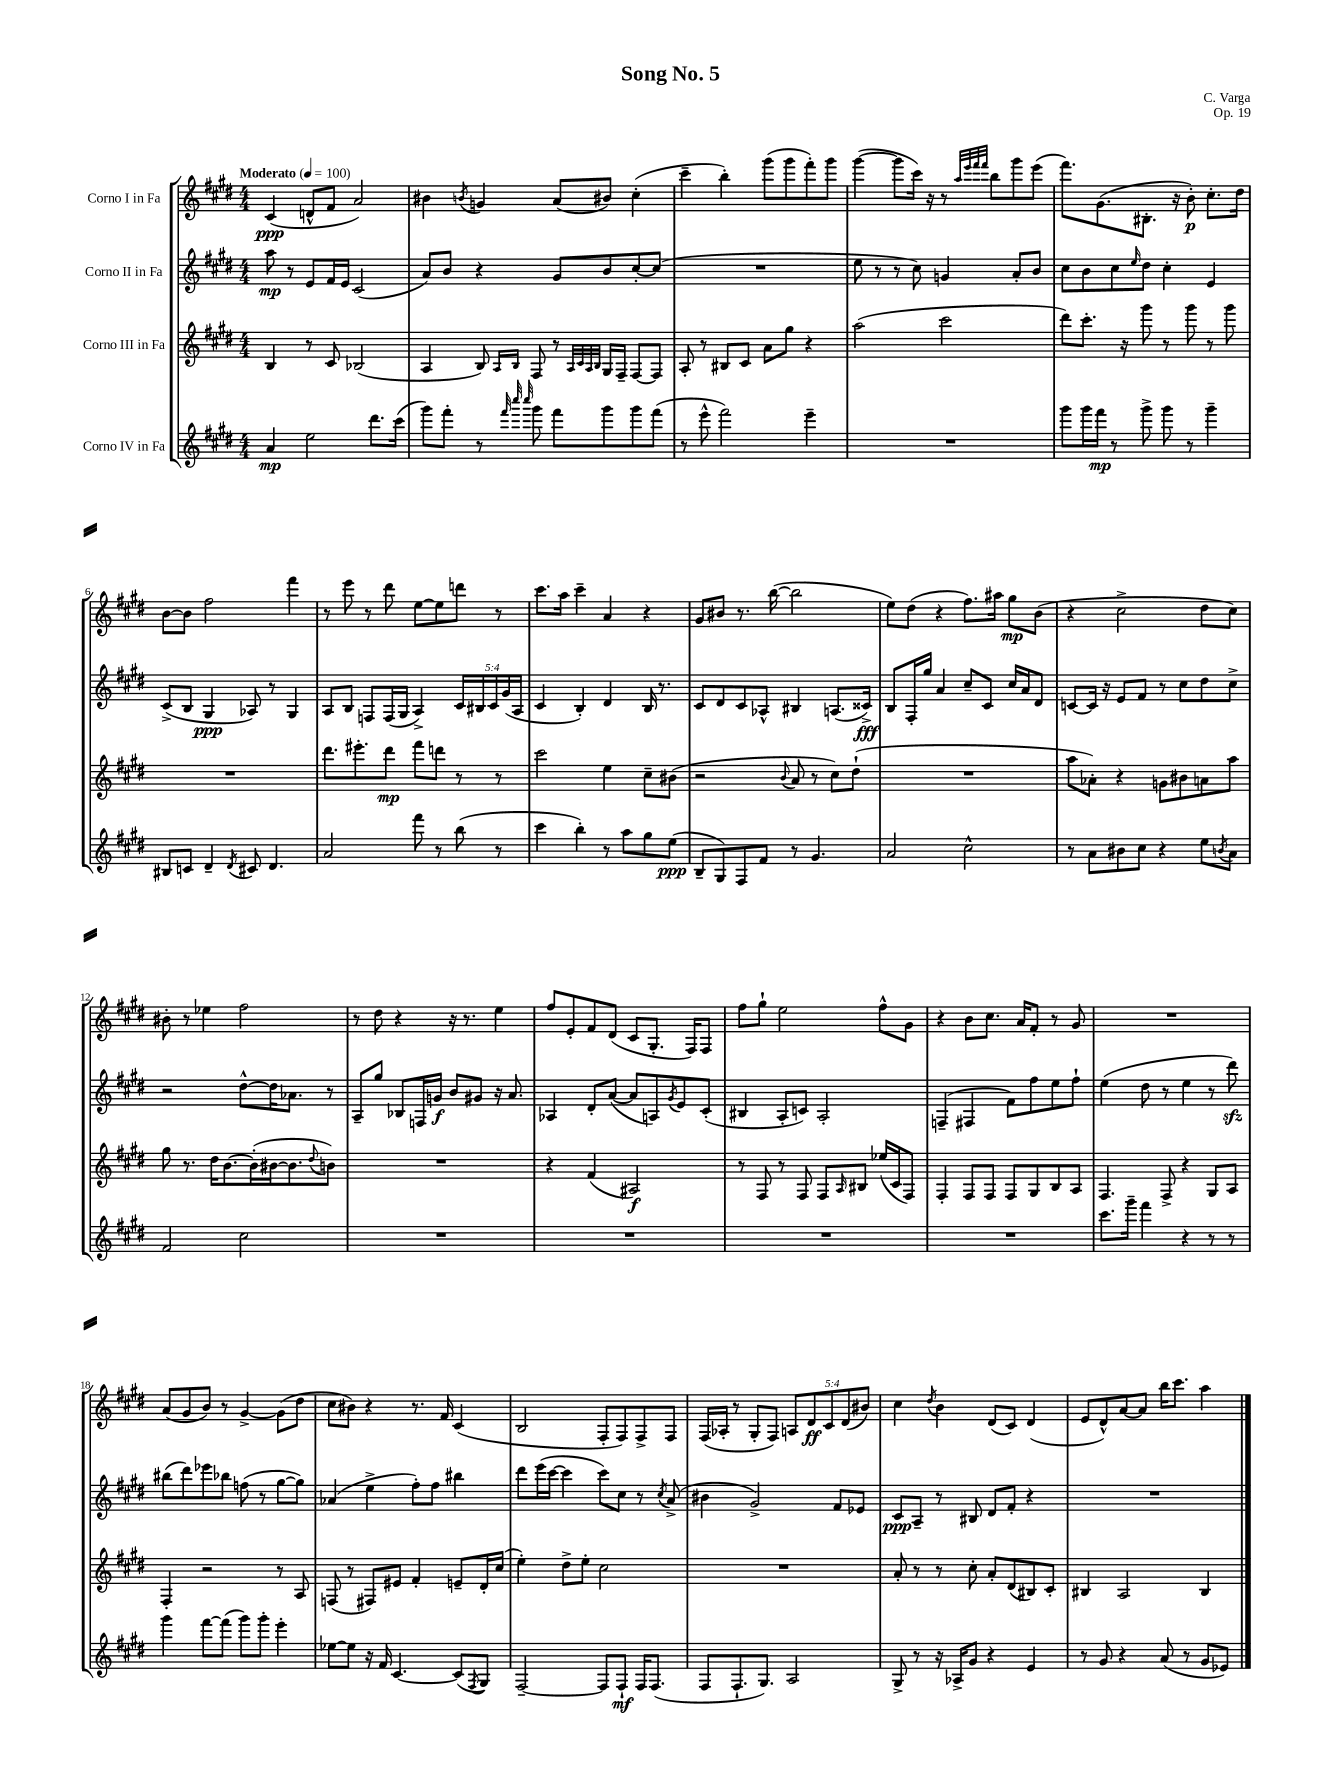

**kern	**kern	**kern	**kern
*staff4	*staff3	*staff2	*staff1
*clefG2	*clefG2	*clefG2	*clefG2
*k[f#c#g#d#]	*k[f#c#g#d#]	*k[f#c#g#d#]	*k[f#c#g#d#]
*M4/4	*M4/4	*M4/4	*M4/4
*MM100	*MM100	*MM100	*MM100
4a	4B	8aa	(4c#
.	.	8r	.
2ee	8r	8e	8d^^
.	8c#	16f#	8f#
.	.	16e	.
.	(2B-	(2c#	2a)
8.ddd#	.	.	.
(16ccc#	.	.	.
=	=	=	=
8ggg#)	4A	8a)	4b#
8fff#'	.	8b	.
.	.	.	8qb
8r	8B)	4r	4g
32qqfff#	.	.	.
32qqcccc#	16qqA	.	.
32qqcccc#	16qqB	.	.
8ggg#	8F#	.	.
8fff#	8r	8g#	(8a
.	32qqA	.	.
.	32qqc#	.	.
.	32qqA	.	.
.	32qqB	.	.
8ggg#	16G#	8b	8b#)
.	16F#~	.	.
8ggg#	[8F#	[8cc#'	(4cc#'
(8fff#	8F#]	(8cc#]	.
=	=	=	=
8r	8A'	1r	4ccc#~
8eee^^	8r	.	.
2fff#)	8B#	.	4bb')
.	8c#	.	.
.	8a	.	(8ggg#
.	8gg#	.	8ggg#
4eee~	4r	.	8fff#')
.	.	.	8ggg#
=	=	=	=
1r	(2aa	8ee	([4ggg#
.	.	8r	.
.	.	8r	8ggg#]
.	.	8cc#)	16ccc#)
.	.	.	16r
.	2ccc#	4g	8r
.	.	.	32qqaa
.	.	.	32qqeee
.	.	.	32qqfff#
.	.	.	32qqfff#
.	.	.	8bb
.	.	8a'	8ggg#
.	.	8b	(8eee
=	=	=	=
8ggg#	8ddd#)	8cc#	8.fff#)
16ggg#	8.ccc#'	8b	.
16fff#	.	.	(8.g#
8r	.	8cc#	.
.	16r	.	.
.	.	16qqee	.
8ggg#^	8ggg#	8dd#	8.B#'
8ggg#	8r	4cc#'	.
.	.	.	16r
8r	8ggg#	.	8b')
4ggg#~	8r	4e	8.cc#'
.	8ggg#	.	.
.	.	.	16dd#
=	=	=	=
8B#	1r	(8c#^	[8b
8c	.	8B	8b]
4d#~	.	4G#	2ff#
8qd#	.	.	.
8c#	.	8A-)	.
4.d#	.	8r	.
.	.	4G#	4fff#
=	=	=	=
2a	8.ddd#	8A	8r
.	.	8B	8eee
.	8.eee#'	.	.
.	.	8F	8r
.	8ddd#	(16F	8ddd#
.	.	16G#	.
8fff#	8fff#	4A^)	[8ee
8r	8ddd	.	8ee]
(8bb	8r	20c#	8ddd
.	.	20B#	.
.	.	20c#	.
8r	8r	.	8r
.	.	(20g#	.
.	.	20A	.
=	=	=	=
4ccc#	2ccc#	4c#	8.ccc#
.	.	.	16aa
4bb')	.	4B')	4ccc#~
8r	4ee	4d#	4a
8aa	.	.	.
8gg#	8cc#~	16B	4r
.	.	8.r	.
(8ee	(8b#	.	.
=	=	=	=
8B~	2r	8c#	8g#
8G#)	.	8d#	8b#
8F#	.	8c#	8.r
8f#	.	8A-^^	.
.	.	.	([16bb
.	8qqb	.	.
8r	8a	4B#	2bb]
4.g#	8r	.	.
.	8cc#)	(8.A	.
.	(8dd#`	.	.
.	.	16c##^)	.
=	=	=	=
2a	1r	8B	8ee)
.	.	16F#'	(8dd#
.	.	16gg#	.
.	.	4a	4r
2cc#^^	.	8cc#~	8.ff#)
.	.	8c#	.
.	.	.	16aa#
.	.	16cc#	8gg#
.	.	16a	.
.	.	8d#	(8b
=	=	=	=
8r	8aa	[8c	4r
8a	8a-')	16c]	.
.	.	16r	.
8b#	4r	8e	2cc#^
8cc#	.	8f#	.
4r	8g	8r	.
.	8b#	8cc#	.
8ee	8a	8dd#	8dd#
8qb	.	.	.
8a	8aa	8cc#^	8cc#)
=	=	=	=
2f#	8gg#	2r	8b#'
.	8.r	.	8r
.	.	.	4ee-
.	16dd#	.	.
.	[8.b	.	.
2cc#	.	[8dd#^^	2ff#
.	(16b']	.	.
.	[16b#	16dd#]	.
.	8.b#]	8.a-	.
.	8qqdd#	.	.
.	8b)	8r	.
=	=	=	=
1r	1r	8A~	8r
.	.	8gg#	8dd#
.	.	8B-	4r
.	.	16F	.
.	.	16g	.
.	.	8b	16r
.	.	.	8.r
.	.	8g#	.
.	.	16r	4ee
.	.	8.a	.
=	=	=	=
1r	4r	4A-	8ff#
.	.	.	8e'
.	(4f#	8d#'	8f#
.	.	([8a	(8d#
.	2A#)	8a]	8c#
.	.	8A)	8.G#'
.	.	8qg#	.
.	.	8e	.
.	.	.	16F#)
.	.	(8c#'	8F#
=	=	=	=
1r	8r	4B#	8ff#
.	8F#	.	8gg#`
.	8r	8A'	2ee
.	8F#	8c)	.
.	8F#	2A'	.
.	16qqA	.	.
.	8B#	.	.
.	(16ee-	.	8ff#^^
.	16c#	.	.
.	8F#)	.	8g#
=	=	=	=
1r	4F#'	(4F~	4r
.	8F#	4F#	8b
.	8F#	.	8.cc#
.	8F#	8f#)	.
.	.	.	16a
.	8G#	8ff#	8f#'
.	8B	8ee	8r
.	8A	8ff#`	8g#
=	=	=	=
8.ccc#	4.F#	(4ee	1r
16ggg#~	.	.	.
4fff#	.	8dd#	.
.	8F#^	8r	.
4r	4r	4ee	.
8r	8G#	8r	.
8r	8A	8ddd#)	.
=	=	=	=
4ggg#	4F#'	(8bb#	(8a
.	.	8ddd#)	8g#
[8fff#	2r	8eee-	8b)
(8fff#]	.	8bb-	8r
8ggg#)	.	(8ff	[4g#^
8ggg#'	.	8r	.
4eee'	8r	[8gg#	(8g#]
.	8A	8gg#])	8dd#
=	=	=	=
[8ee-	(8F	(4a-	8cc#
8ee-]	8r	.	8b#)
16r	8F#)	4ee^	4r
16f#	.	.	.
[4.c#	8e#	.	.
.	4f#'	8ff#')	8.r
.	.	8ff#	.
.	.	.	16f#
(8c#]	8e~	4bb#	(4c#
8qF#	.	.	.
8G#)	16d#'	.	.
.	(16cc#	.	.
=	=	=	=
[2F#~	4ee')	8ddd#	2B
.	.	(16eee	.
.	.	[16ccc#	.
.	8dd#^	4ccc#]	.
.	8ee'	.	.
8F#]	2cc#	8ccc#)	8F#'
8F#`	.	8cc#	8F#)
16F#	.	8r	8F#^
(8.F#	.	.	.
.	.	8qcc#	.
.	.	(8a^	8F#
=	=	=	=
8F#	1r	4b#	(16F#
.	.	.	16A-'
8.F#`	.	.	8r
.	.	2g#^)	8G#'
8.G#)	.	.	.
.	.	.	8F#)
2A	.	.	10A
.	.	.	10d#
.	.	.	10c#
.	.	8f#	.
.	.	.	(10d#
.	.	8e-	.
.	.	.	10b#)
=	=	=	=
8G#^	8a'	8c#	4cc#
8r	8r	8A~	.
.	.	.	8qdd#
16r	8r	8r	4b
16A-^	.	.	.
8g#	8cc#'	8B#	.
4r	8a'	8d#	(8d#
.	(8d#	8f#'	8c#)
4e	8B#)	4r	(4d#
.	8c#'	.	.
=	=	=	=
8r	4B#	1r	8e
8g#	.	.	8d#^^)
4r	2A	.	[8a
.	.	.	8a]
(8a	.	.	16bb
.	.	.	8.ccc#
8r	.	.	.
8g#	4B#	.	4aa
8e-)	.	.	.
==	==	==	==
*-	*-	*-	*-
